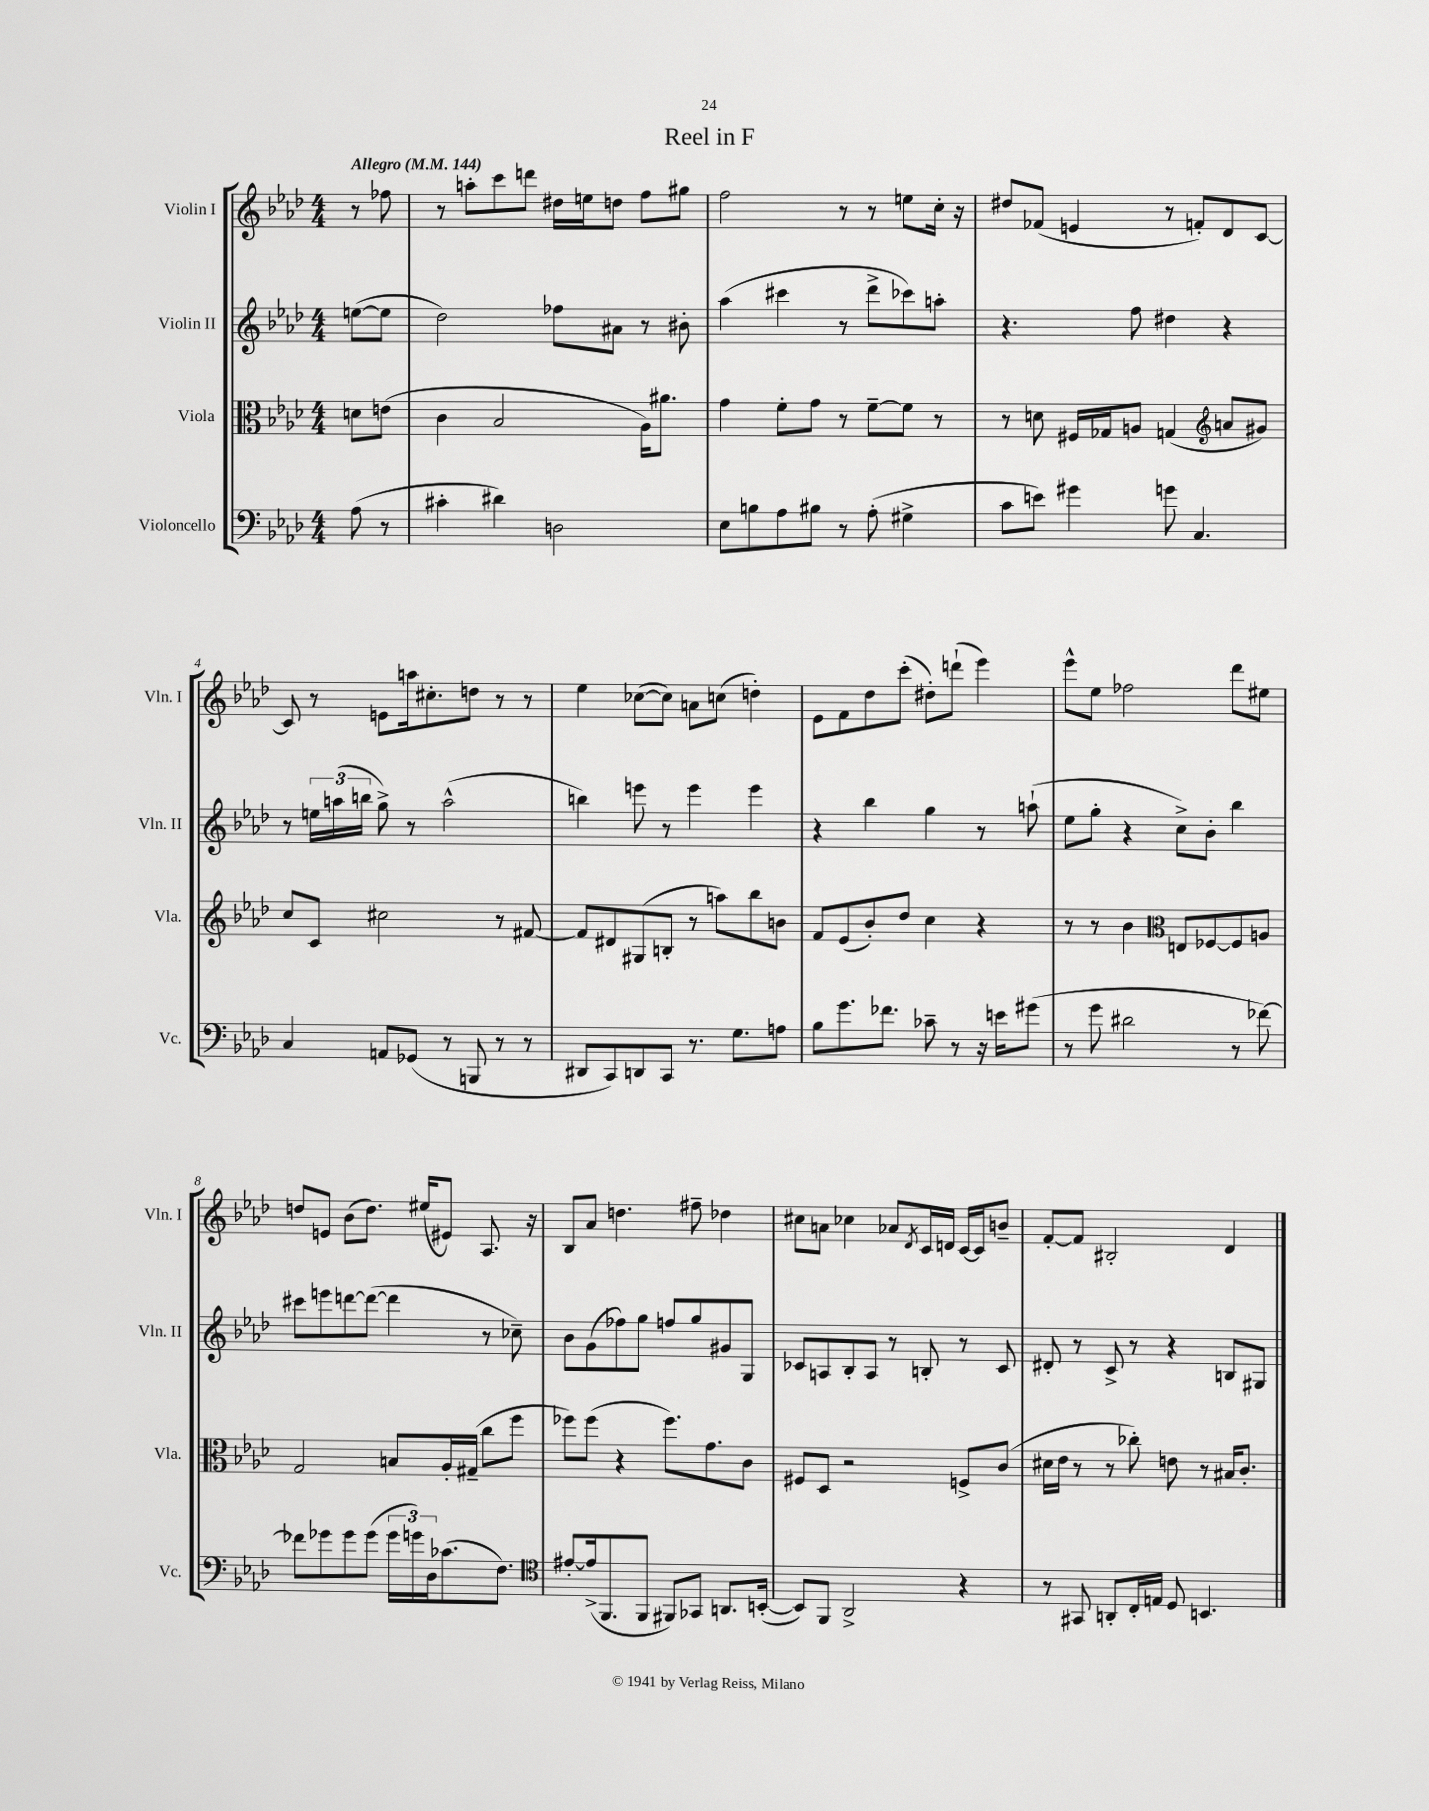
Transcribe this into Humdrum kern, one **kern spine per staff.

**kern	**kern	**kern	**kern
*staff4	*staff3	*staff2	*staff1
*clefF4	*clefC3	*clefG2	*clefG2
*k[b-e-a-d-]	*k[b-e-a-d-]	*k[b-e-a-d-]	*k[b-e-a-d-]
*M4/4	*M4/4	*M4/4	*M4/4
*MM144	*MM144	*MM144	*MM144
(8A-	8d	([8ee	8r
8r	(8e	8ee]	8ff-
=	=	=	=
4c#'	4c	2dd-)	8r
.	.	.	8aa'
4d#)	2B-	.	8ccc
.	.	.	8ddd
2D	.	8ff-	16dd#
.	.	.	16ee
.	.	8a#	8dd
.	16A-)	8r	8ff
.	8.a#	.	.
.	.	8b#'	8gg#
=	=	=	=
8E-	4g	(4aa-	2ff
8B	.	.	.
8A-	8f'	4ccc#	.
8B#	8g	.	.
8r	8r	8r	8r
(8A-'	[8f~	8ddd-^	8r
4G#^	8f]	8ccc-)	8ee
.	8r	8aa'	16cc'
.	.	.	16r
=	=	=	=
8c	8r	4.r	8dd#
8e)	8d	.	(8f-
4g#	16F#	.	4e
.	16G-	.	.
.	8A	8ff	.
8g	(4G	4dd#	8r
4.C	.	.	8f')
*	*clefG2	*	*
.	8a	4r	8d-
.	8g#)	.	[8c
=	=	=	=
4C	8cc	8r	8c]
.	8c	24ee	8r
.	.	(24aa	.
.	.	24bb	.
8AA	2cc#	8gg^)	8e
(8GG-	.	8r	16aa
.	.	.	8.cc#'
8r	.	(2aa^^	.
8BBB	.	.	8dd
8r	8r	.	8r
8r	[8f#	.	8r
=	=	=	=
8DD#	8f#]	4bb)	4ee-
8CC)	8d#	.	.
8DD	(8G#	8eee	([8cc-
8CC	8B'	8r	8cc-])
8.r	8r	4eee	8a
.	8aa)	.	(8cc
8.G	.	.	.
.	8bb-	4eee	4dd')
8A	8b	.	.
=	=	=	=
8B-	8f	4r	8e-
8.g	(8e-	.	8f
.	8b-')	4bb-	8dd-
8.f-	.	.	.
.	8dd-	.	(8ccc'
8c-~	4cc	4gg	8dd#')
8r	.	.	(8ddd`
16r	4r	8r	4eee-)
16e	.	.	.
(8g#	.	(8aa`	.
=	=	=	=
8r	8r	8ee-	8eee-^^
8g	8r	8gg'	8ee-
2d#	4b-	4r	2ff-
*	*clefC3	*	*
.	8E	8cc^)	.
.	[8F-	8b-'	.
8r	8F-]	4bb-	8ddd-
[8f-)	8A	.	8ee#
=	=	=	=
8f-]	2G	8ccc#	8dd
8g-	.	8eee	8e
8g-	.	[8ddd	(8b-
(8g-	.	(8ddd_	8.dd)
24g-	8B	4ddd]	.
24g)	.	.	.
.	.	.	(16ee#
24D-	.	.	.
(8.c-	16A-'	.	8e#)
.	(16G#~	.	.
.	8cc	8r	8.A-
8.F)	.	.	.
.	8ff	8cc-~)	.
.	.	.	16r
=	=	=	=
*clefC4	*	*	*
[8e#'	8ff-)	8b-	8B-
(16e#^]	(8ff-	(8g	8a-
8.FF	.	.	.
.	4r	8ff-)	4.dd
8FF	.	8gg	.
8FF#)	8.ff-)	8ff	.
8GG-	.	8gg	8ff#~
.	8.g	.	.
8.AA	.	8g#	4dd-
.	8c	8G	.
([16BB'	.	.	.
=	=	=	=
8BB])	8F#	8c-	8cc#
8FF	8D-	8A	8a
2AA-^	2r	8B-'	4cc-
.	.	8A	.
.	.	8r	8a-
.	.	.	8qd-
.	.	8B'	16c
.	.	.	16d
4r	8F^	8r	[16c
.	.	.	16c]
.	(8c	8c-	8b~
=	=	=	=
8r	16d#	8d#'	[8f'
.	16e-	.	.
8GG#	8r	8r	8f]
8AA'	8r	8c^	2B#'
16C'	8cc-')	8r	.
16E	.	.	.
8D-	8e	4r	.
4.BB	8r	.	.
.	16B#	8B	4d-
.	8.c'	.	.
.	.	8G#	.
==	==	==	==
*-	*-	*-	*-
